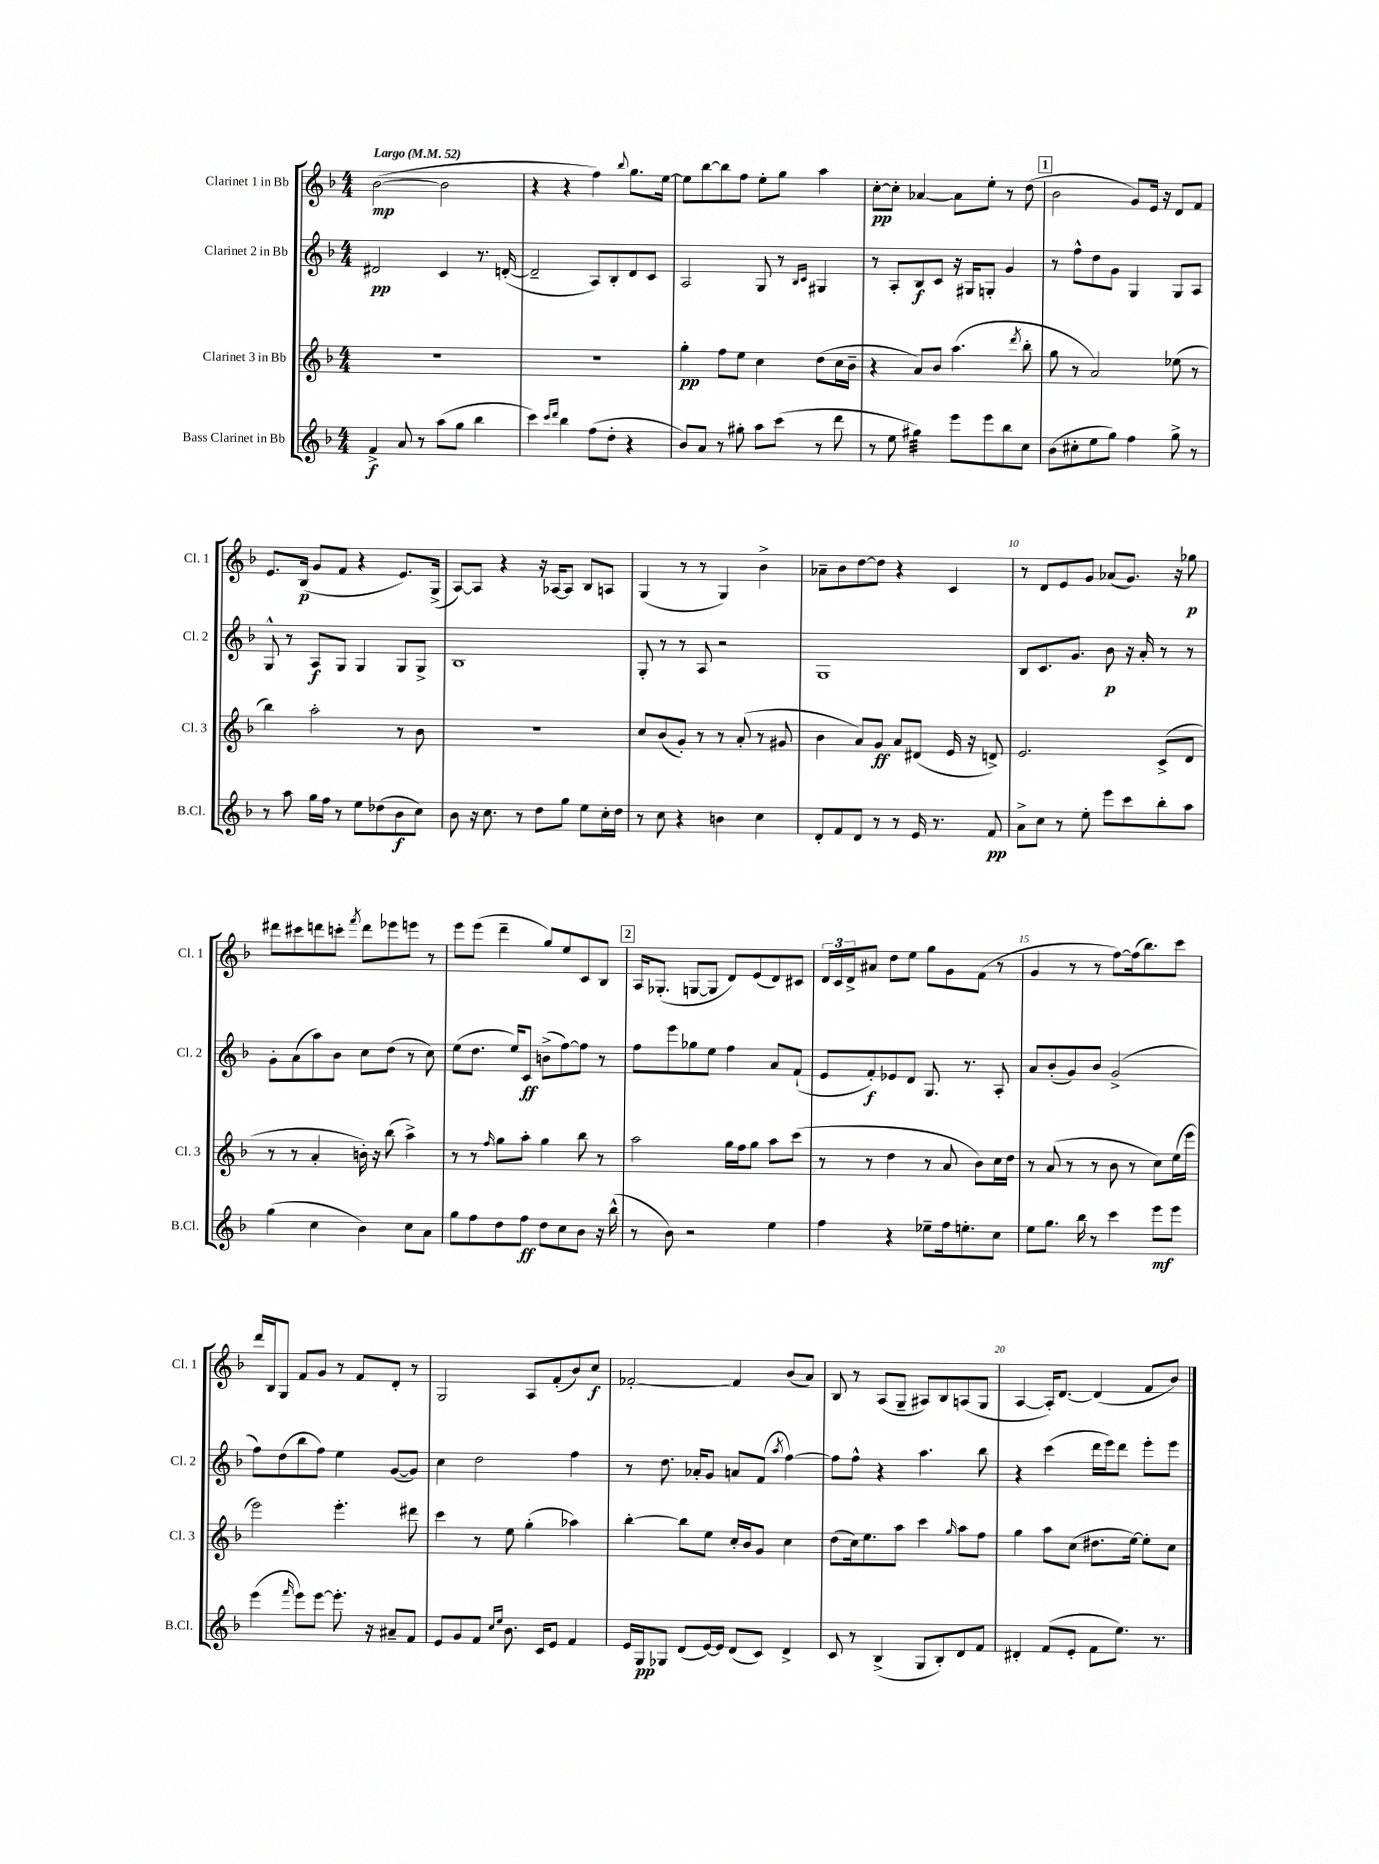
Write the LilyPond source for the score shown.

<<
\new StaffGroup <<
\new Staff = "s0" \with { instrumentName = "Clarinet 1 in Bb" shortInstrumentName = "Cl. 1" } {
    \clef treble \key f \major \numericTimeSignature \time 4/4 \tempo "Largo" 4 = 52
    bes'2~\mp( bes'2 |
    r4 r4 f''4) \appoggiatura { bes''8 } g''8. e''16~ |
    e''8 bes''8~ bes''8 f''8 e''8-. g''8 a''4 |
    c''8~-.\pp c''8-. aes'4~ aes'8 e''8-. r8 d''8( |
    \mark \markup { \box "1" } bes'2 g'8) e'16 r16 d'8 f'8 |
    e'8. bes16\p( g'8 f'8 r4 e'8.) g16->( |
    a8~) a8 r4 r16 aes16~ aes8 bes8 a8 |
    g4( r8 r8 g4) bes'4-> |
    aes'8-- bes'8 d''8~ d''8 r4 c'4 |
    r8 d'8 e'8 g'8 aes'8( g'8.) r16 ges''8\p |
    dis'''8 cis'''8 d'''8 c'''8-. \acciaccatura { f'''8 } d'''8 ees'''8 e'''8 r8 |
    e'''8 e'''8( d'''4-- g''8) e''8 c'8 bes8 |
    \mark \markup { \box "2" } a16 ges8.-.( g8~ g8 d'8) e'8( d'8) cis'8 |
    \tuplet 3/2 { d'16 c'16 d'16-> } ais'8 d''8 e''8 g''8 g'8 f'8( r8 |
    g'4 r8 r8 f''8~) f''16( bes''8.) c'''8 |
    d'''16 bes16 g8 f'8 g'8 r8 f'8 d'8-. r8 |
    g2 a8 f'8-.( bes'8) c''8\f |
    fes'2~-. fes'4 bes'8( a'8) |
    bes8 r8 a8( g8-- ais8) bes8 a8( g8 |
    a4~ a16-.) d'8.~ d'4( f'8 bes'8) \bar "|." |
}
\new Staff = "s1" \with { instrumentName = "Clarinet 2 in Bb" shortInstrumentName = "Cl. 2" } {
    \clef treble \key f \major \numericTimeSignature \time 4/4
    dis'2\pp c'4 r8. d'16~-.( |
    d'2-- a8) bes8-. d'8 c'8 |
    a2 g8 r8 \grace { bes16 c'16 } gis4 |
    r8 a8-. bes8\f c'8 r16 gis16 g8-. g'4 |
    \mark \markup { \box "1" } r8 f''8-^ d''8 g'8 g4 g8 a8 |
    g8-^ r8 a8\f g8 g4 g8 g8-> |
    bes1 |
    g8-. r8 r8 a8 r2 |
    g1 |
    bes8 c'8. g'8. bes'8\p r16 a'16-. r8 r8 |
    g'8-. a'8( a''8) bes'8 c''8 d''8( r8 c''8) |
    e''8( d''8. e''16) c'8\ff b'8->( f''8~) f''8 r8 |
    \mark \markup { \box "2" } f''8 e'''8 ges''8 e''8 f''4 a'8 f'8-!( |
    e'8 f'8-.\f) ees'8 d'8 g8. r8. a8-. |
    a'8 bes'8-.( g'8) bes'8 g'2->( |
    f''8) d''8( bes''8 f''8) e''4 g'8~( g'8) |
    c''4 d''2 f''4 |
    r8 d''8. aes'16-. g'8 a'8 f'8( \acciaccatura { a''8 } f''4~) |
    f''8 f''8-^ r4 a''4. bes''8 |
    r4 c'''4( d'''16 e'''16) d'''8 e'''8-. e'''8 \bar "|." |
}
\new Staff = "s2" \with { instrumentName = "Clarinet 3 in Bb" shortInstrumentName = "Cl. 3" } {
    \clef treble \key f \major \numericTimeSignature \time 4/4
    R1 |
    R1 |
    g''4-.\pp f''8 e''8 c''4 d''8( c''16 bes'16-- |
    r4 a'8) bes'8 a''4.( \acciaccatura { d'''8 } bes''8-. |
    \mark \markup { \box "1" } g''8 r8 a'2) ees''8( r8 |
    bes''4) a''2-. r8 bes'8 |
    R1 |
    c''8 bes'8( g'8-.) r8 r8 a'8-.( r8 gis'8 |
    bes'4 a'8) g'8\ff a'8 dis'8( e'16 r16 d'8->) |
    e'2. c'8->( d'8 |
    r8 r8 a'4-. b'16-.) r16 bes''8( a''4->) |
    r8 r8 \grace { f''16 } g''8 a''8-. g''4 bes''8 r8 |
    \mark \markup { \box "2" } a''2 g''16 f''16 g''8 a''8 c'''8( |
    r8 r8 d''4 r8 a'8 bes'8) c''16 d''16 |
    r8 a'8( r8 r8 bes'8 r8 c''8) e''16( e'''16 |
    e'''2) e'''4.-. dis'''8 |
    c'''4 r8 e''8 g''4-.( aes''4) |
    bes''4~-. bes''8 e''8 c''16-. bes'16 g'8 c''4 |
    d''8( c''16) e''8. a''8 c'''4 \grace { g''16 } a''8 f''8 |
    g''4 a''8 c''8( dis''8. e''16~) e''8-. c''8 \bar "|." |
}
\new Staff = "s3" \with { instrumentName = "Bass Clarinet in Bb" shortInstrumentName = "B.Cl." } {
    \clef treble \key f \major \numericTimeSignature \time 4/4
    f'4->\f a'8 r8 a''8( g''8 bes''4 |
    c'''4) \grace { c'''16 d'''16 } bes''4 f''8( d''8-. r4 |
    bes'8) a'8 r8 gis''8-. a''8 c'''8( r8 d'''8 |
    r8 e''8 gis''4:32) e'''8 e'''8 bes''8 c''8 |
    \mark \markup { \box "1" } bes'8( cis''8-. e''8 g''8) f''4 g''8-> r8 |
    r8 a''8 g''16 f''16 r8 e''8 des''8( bes'8\f c''8) |
    bes'8 r16 c''8. r8 d''8 g''8 e''8 c''16-. d''16 |
    r8 c''8 r4 b'4 c''4 |
    d'8-. f'8 d'8 r8 r8 e'16 r8. f'8\pp |
    a'8-> c''8 r8 e''8-. e'''8 c'''8 bes''8-. a''8 |
    g''4( c''4 bes'4) c''8 a'8 |
    g''8 f''8 d''8 f''8\ff d''8 c''8 bes'8 r16 bes''16-^( |
    \mark \markup { \box "2" } r8 bes'8) r2 e''4 |
    f''4 r4 ees''8-- f''16 e''8.-. c''8 |
    e''8 g''8. bes''16 r8 c'''4 e'''8\mf e'''8 |
    e'''4( \grace { f'''16 } e'''8) e'''8~ e'''8.-. r16 ais'8-- f'8 |
    e'8 g'8 f'8 \grace { c''16 e''16 } bes'8. c'16 e'8 f'4 |
    e'16 g16\pp ges8 d'8( e'16~) e'16 d'8( c'8) d'4-> |
    c'8 r8 bes4->( g8 bes8-.) d'8 f'8 |
    dis'4-. f'8( e'8-. f'8 e''8.) r8. \bar "|." |
}
>>
>>
\layout { \context { \Score \override BarNumber.break-visibility = ##(#f #t #t) barNumberVisibility = #(every-nth-bar-number-visible 5) } }
